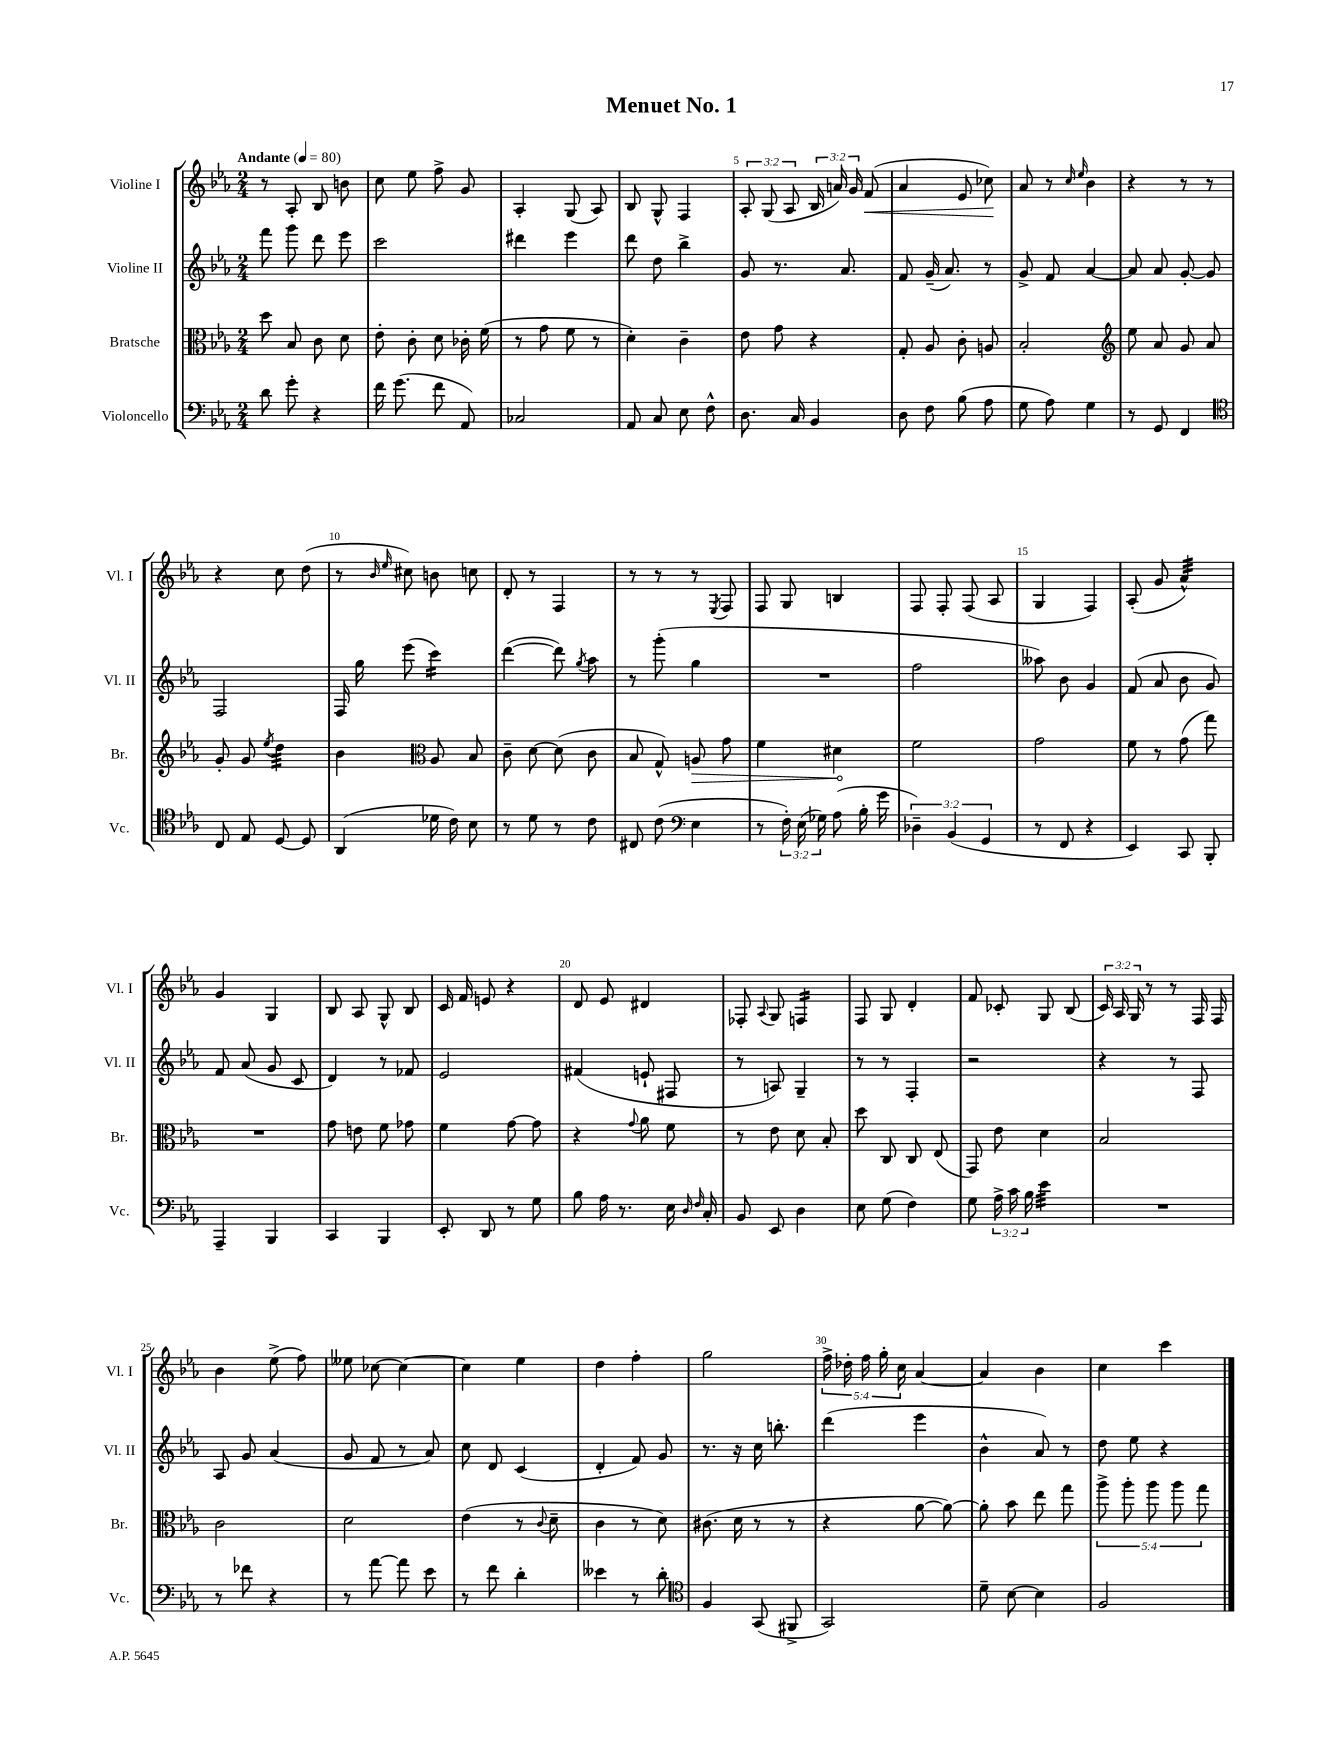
\header { title = "Menuet No. 1" }
<<
\new StaffGroup <<
\new Staff = "s0" \with { instrumentName = "Violine I" shortInstrumentName = "Vl. I" } {
    \clef treble \key ees \major \numericTimeSignature \time 2/4 \override Staff.TupletNumber.text = #tuplet-number::calc-fraction-text \tempo "Andante" 4 = 80
    \autoBeamOff r8 aes8-. bes8 b'8 |
    c''8 ees''8 f''8-> g'8 |
    aes4-. g8( aes8) |
    bes8 g8-^ f4 |
    \tuplet 3/2 { aes8-. g8( aes8 } \tuplet 3/2 { bes16 a'16) g'16 } f'8\<( |
    aes'4 ees'8 ces''8\!) |
    aes'8 r8 \grace { c''16 ees''16 } bes'4 |
    r4 r8 r8 |
    r4 c''8 d''8( |
    r8 \grace { bes'16 ees''16 } cis''8) b'8 c''8 |
    d'8-. r8 f4 |
    r8 r8 r8 \acciaccatura { ees8 } f8 |
    f8 g8 b4 |
    f8 f8-. f8( aes8 |
    g4 f4) |
    aes8-.( g'8 aes'4:32-^) |
    g'4 g4 |
    bes8 aes8 g8-^ bes8 |
    c'16 f'16 e'8 r4 |
    d'8 ees'8 dis'4 |
    fes8-. \appoggiatura { aes8 } g8 f4:16 |
    f8 g8 d'4-. |
    f'8 ces'8-. g8 bes8( |
    \tuplet 3/2 { c'16) aes16 g16 } r8 r8 f16 f16 |
    bes'4 ees''8->( f''8) |
    eeses''8 ces''8~ ces''4~ |
    ces''4 ees''4 |
    d''4 f''4-. |
    g''2 |
    \tuplet 5/4 { f''16-> des''16-. f''16 g''16-. c''16 } aes'4~ |
    aes'4 bes'4 |
    c''4 c'''4 \bar "|." |
}
\new Staff = "s1" \with { instrumentName = "Violine II" shortInstrumentName = "Vl. II" } {
    \clef treble \key ees \major \numericTimeSignature \time 2/4
    \autoBeamOff f'''8 g'''8 d'''8 ees'''8 |
    c'''2 |
    dis'''4 ees'''4 |
    d'''8 d''8 bes''4-> |
    g'8 r8. aes'8. |
    f'8 g'16--( aes'8.) r8 |
    g'8-> f'8 aes'4~ |
    aes'8 aes'8 g'8~-. g'8 |
    f2 |
    f16 g''16 ees'''8( c'''4:16) |
    d'''4~( d'''8) \acciaccatura { g''8 } aes''8 |
    r8 g'''8-.( g''4 |
    R2 |
    f''2 |
    aeses''8) bes'8 g'4 |
    f'8( aes'8 bes'8 g'8) |
    f'8 aes'8( g'8 c'8 |
    d'4) r8 fes'8 |
    ees'2 |
    fis'4( e'8-! fis8 |
    r8 a8) g4-- |
    r8 r8 f4-. |
    r2 |
    r4 r8 f8 |
    aes8 g'8 aes'4( |
    g'8 f'8 r8 aes'8) |
    c''8 d'8 c'4( |
    d'4-. f'8) g'8 |
    r8. r16 c''16 b''8.-. |
    d'''4( ees'''4 |
    bes'4-^ aes'8) r8 |
    d''8 ees''8 r4 \bar "|." |
}
\new Staff = "s2" \with { instrumentName = "Bratsche" shortInstrumentName = "Br." } {
    \clef alto \key ees \major \numericTimeSignature \time 2/4 \override Staff.TupletNumber.text = #tuplet-number::calc-fraction-text
    \autoBeamOff d''8 bes8 c'8 d'8 |
    ees'8-. c'8-. d'8 ces'16-. f'16( |
    r8 g'8 f'8 r8 |
    d'4-.) c'4-- |
    ees'8 g'8 r4 |
    g8-. aes8 c'8-. a8 |
    bes2-. |
    \clef treble ees''8 aes'8 g'8 aes'8 |
    g'8-. g'8 \acciaccatura { ees''8 } d''4:32 |
    bes'4 \clef alto aes8 bes8 |
    c'8-- d'8~ d'8( c'8 |
    bes8 g8-^) \once \override Hairpin.circled-tip = ##t a8\> g'8 |
    f'4 dis'4\! |
    f'2 |
    g'2 |
    f'8 r8 g'8( g''8) |
    R2 |
    g'8 e'8 f'8 ges'8 |
    f'4 g'8~ g'8 |
    r4 \appoggiatura { g'8 } aes'8 f'8 |
    r8 ees'8 d'8 bes8-. |
    d''8 c8 c8 ees8( |
    g,8) ees'8 d'4 |
    bes2 |
    c'2 |
    d'2 |
    ees'4( r8 \appoggiatura { c'8 } d'8-- |
    c'4 r8 d'8) |
    cis'8.( d'16 r8 r8 |
    r4 aes'8~ aes'8~) |
    aes'8-. bes'8 ees''8 g''8 |
    \tuplet 5/4 { aes''8-> aes''8-. aes''8 aes''8 g''8 } \bar "|." |
}
\new Staff = "s3" \with { instrumentName = "Violoncello" shortInstrumentName = "Vc." } {
    \clef bass \key ees \major \numericTimeSignature \time 2/4 \override Staff.TupletNumber.text = #tuplet-number::calc-fraction-text
    \autoBeamOff d'8 g'8-. r4 |
    f'16 g'8.( f'8 aes,8) |
    ces2 |
    aes,8 c8 ees8 f8-^ |
    d8. c16 bes,4 |
    d8 f8 bes8( aes8 |
    g8 aes8) g4 |
    r8 g,8 f,4 |
    \clef tenor c8 ees8 d8~ d8 |
    aes,4( des'16 c'16) bes8 |
    r8 d'8 r8 c'8 |
    cis8 c'8( \clef bass ees4 |
    r8 \tuplet 3/2 { f16-.) ees16( ges16) } aes8( bes16-. g'16 |
    \tuplet 3/2 { des4--) bes,4( g,4 } |
    r8 f,8 r4 |
    ees,4) c,8 bes,,8-. |
    aes,,4-- bes,,4 |
    c,4 bes,,4 |
    ees,8-. d,8 r8 g8 |
    bes8 aes16 r8. ees16 \grace { d16 f16 } c16-. |
    bes,8 ees,8 d4 |
    ees8 g8( f4) |
    g8 \tuplet 3/2 { aes16-> c'16 bes16 } ees'4:32 |
    R2 |
    r8 fes'8 r4 |
    r8 aes'8~ aes'8 ees'8 |
    r8 f'8 d'4-. |
    eeses'4 r8 d'8-. |
    \clef tenor f4 g,8( fis,8-> |
    g,2) |
    d'8-- bes8~ bes4 |
    f2 \bar "|." |
}
>>
>>
\layout { \context { \Score \override BarNumber.break-visibility = ##(#f #t #t) barNumberVisibility = #(every-nth-bar-number-visible 5) } }
